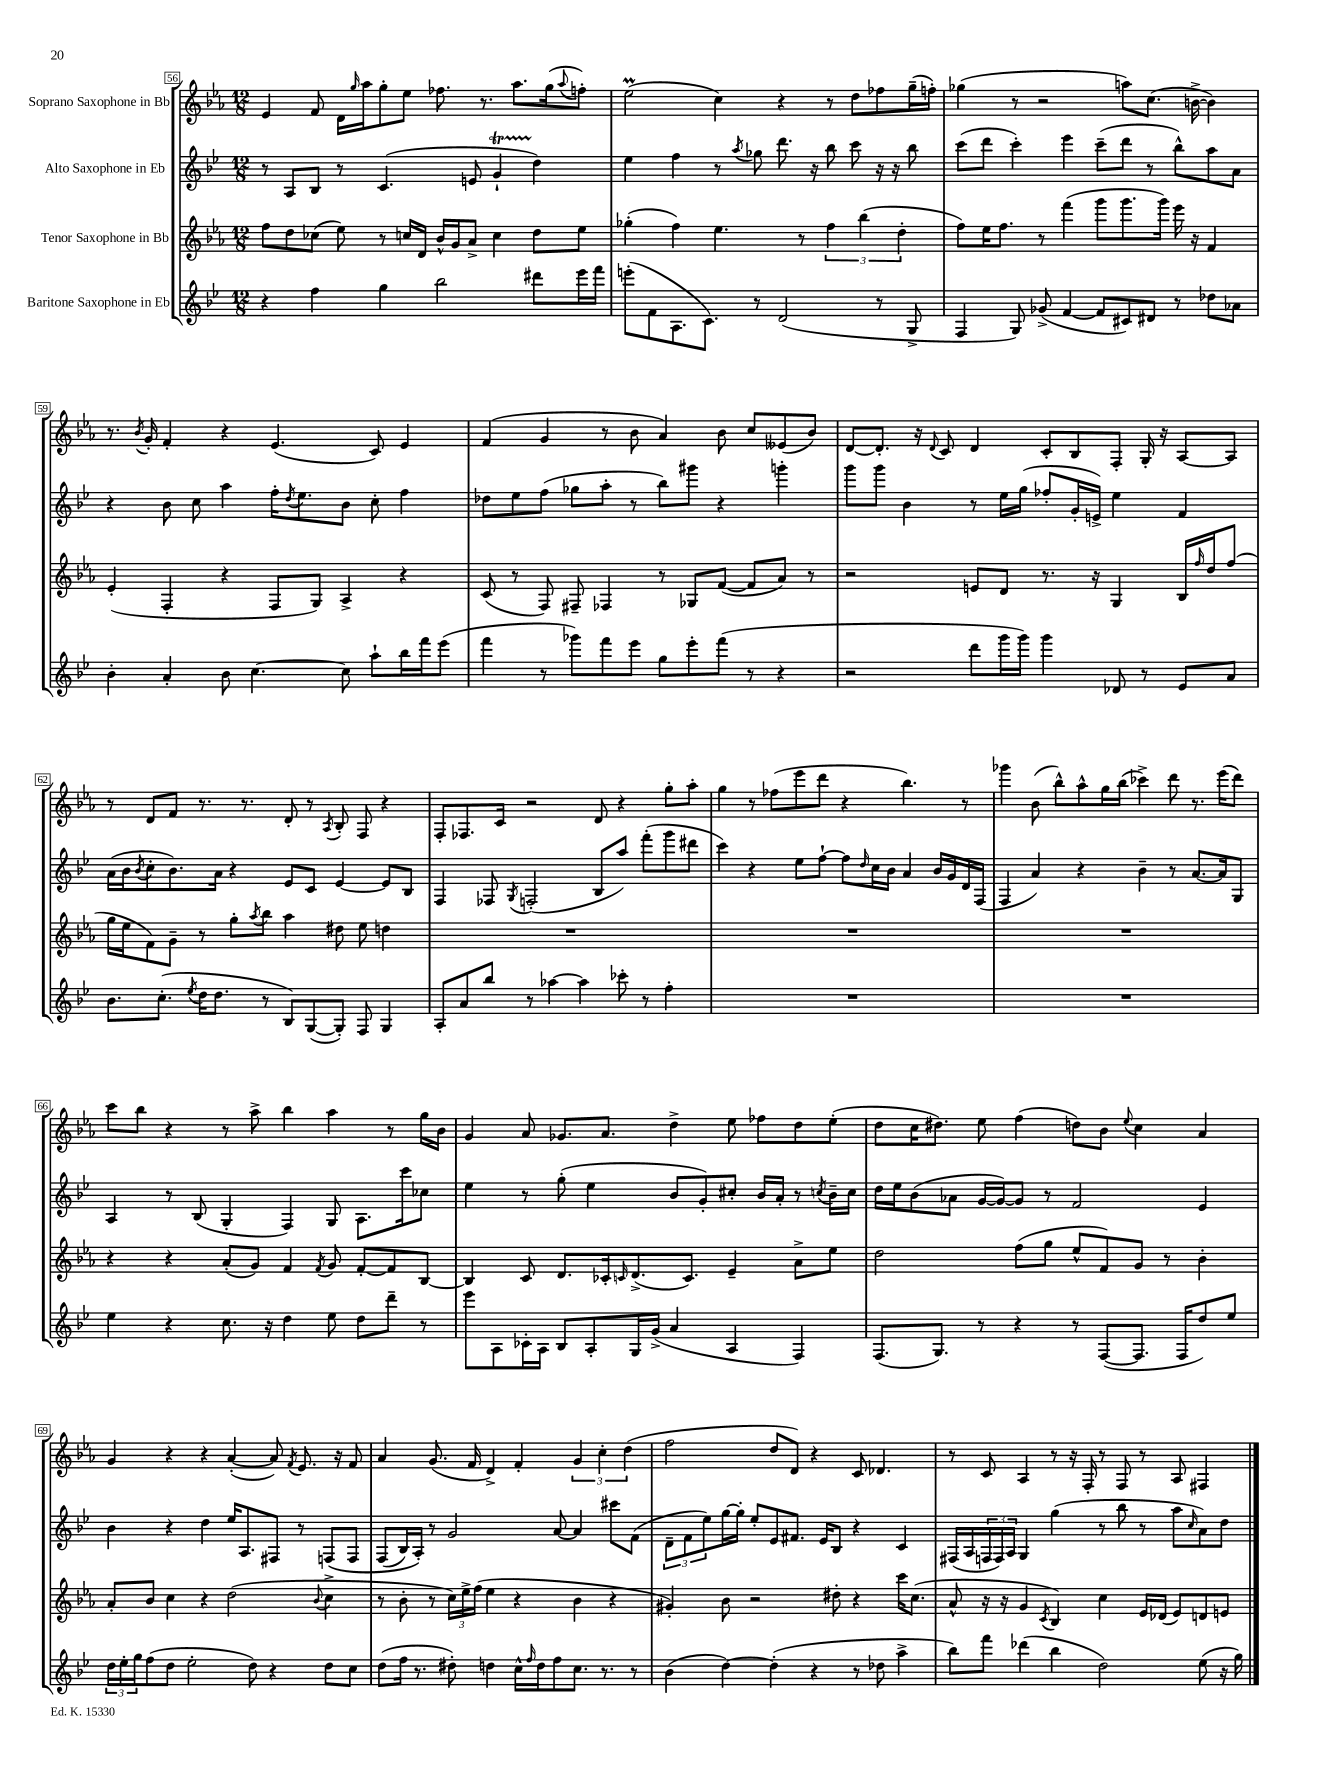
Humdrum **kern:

**kern	**kern	**kern	**kern
*part4	*part3	*part2	*part1
*staff4	*staff3	*staff2	*staff1
*I"Baritone Saxophone in Eb	*I"Tenor Saxophone in Bb	*I"Alto Saxophone in Eb	*I"Soprano Saxophone in Bb
*clefG2	*clefG2	*clefG2	*clefG2
*k[b-e-]	*k[b-e-a-]	*k[b-e-]	*k[b-e-a-]
*M12/8	*M12/8	*M12/8	*M12/8
=56	=56	=56	=56
4r	8ff\L	8r	4e-/
.	8dd\	8A/L	.
4ff\	(8cc-X\J	8B-/J	8f/
.	8ee-\)	8r	16d\LL
.	.	.	16qqgg/
.	.	.	16aa-\J
4gg\	8r	(4.c/	8gg'\
.	16ccn/LL	.	8ee-\J
.	16d/JJ	.	.
2bb-\	16b-^^/LL	.	8.ff-X\
.	16g/J	.	.
.	8a-^/J	8en/	.
.	.	.	8.r
.	4cc\	4gT`/	.
.	.	.	8.aa-\L
8ddd#X\L	8dd\L	4dd\)	.
.	.	.	(16gg\k
.	.	.	8qqaa-/
16eee-\L	8ee-\J	.	8ffn'\J)
16fff\JJ	.	.	.
=57	=57	=57	=57
(8eeen'\L	(4gg-X'\	4ee-\	(2ee-M\
8f\	.	.	.
8.A\	4ff\)	4ff\	.
8.c\J)	.	.	.
.	4.ee-\	8r	4cc\)
.	.	8qaa/	.
8r	.	8gg-X\	.
(2d/	.	8.ddd\	4r
.	8r	.	.
.	.	16r	.
.	6ff\	8bb-\	8r
.	.	8ccc\	8dd\L
.	(6bb-\	.	.
8r	.	16r	8ff-X\
.	.	16r	.
.	6dd'\	.	.
8G^/	.	8bb-\	(16gg~\L
.	.	.	16ffn'\JJ)
=58	=58	=58	=58
4F/	8ff\L)	(8ccc\L	(4gg-X\
.	16ee-\K	8ddd\J	.
.	8.ff\J	.	.
8G/)	.	4ccc'\)	8r
(8g-X^/	8r	.	2r
[4f/	(4fff\	4eee-\	.
8f/L]	8ggg\L	(8ccc~\L	.
8c#X/)	8.ggg\	8ddd\J	8aan\L)
8d#X/J	.	8r	(8.cc\J
.	16ggg\Jk)	.	.
8r	16eee-\	8bb-^^\L)	.
.	16r	.	[16bn^\
8dd-X\L	4f/	8aa\	4b\])
8a-X\J	.	8a\J	.
!!LO:LB:g=z
=59	=59	=59	=59
4b-'\	(4e-'/	4r	8.r
.	.	.	8qb-/
.	.	.	16g'/
4a'/	4F'/	8b-\	4f'/
.	.	8cc\	.
8b-\	4r	4aa\	4r
[4.cc\	.	.	.
.	8F/L	16ff'\KL	(4.e-/
.	.	8qdd/	.
.	.	8.ee-\	.
.	8G/J)	.	.
8cc\]	4A-^/	8b-\J	.
8aa`\L	.	8cc'\	8c/)
16bb-\L	4r	4ff\	4e-/
16fff\J	.	.	.
(8eee-\J	.	.	.
=60	=60	=60	=60
4fff\	(8c/	8dd-X\L	(4f/
.	8r	8ee-\	.
8r	8F/)	(8ff\J	4g/
8ggg-X\L)	8F#X~/	8gg-X\L	.
8fff\	4F-X/	8aa'\J	8r
8eee-\J	.	8r	8b-\
8gg\L	8r	8bb-\L)	4a-/)
8eee-'\	8G-X/L	8ggg#X\J	.
(8fff\J	([8f/J	4r	8b-\
8r	8f/L]	.	8cc/L
4r	8a-/J)	4gggn'\	(8e--X/
.	8r	.	8b-/J)
=61	=61	=61	=61
2r	2r	8ggg\L	[8d/L
.	.	8ggg\J	8.d'/J]
.	.	4b-\	.
.	.	.	16r
.	.	.	8qqd/
.	.	.	8c/
8ddd\L	8en/L	8r	4d/
16ggg\L	8d/J	16ee-\LL	.
16ggg\JJ)	.	(16gg\JJ	.
4ggg\	8.r	8ff-X'/L	8c'/L
.	.	16g'/L	8B-/
.	16r	16en^/JJ)	.
8d-X/	4G/	4ee-\	8F'/J
8r	.	.	16G'/
.	.	.	16r
8e-/L	16B-/LL	4f/	[8A-/L
.	16qqff/	.	.
.	16dd/J	.	.
8a/J	(8ff/J	.	8A-/J]
!!LO:LB:g=z
=62	=62	=62	=62
8.b-\L	16gg\LL	(16a\LL	8r
.	16ee-\J	16b-\J	.
.	.	8qb-/	.
.	8f\)	8cc'\	8d/L
(8.cc'\J	.	.	.
.	8g~\J	8.b-\)	8f/J
8qee-/	.	.	.
16dd\KL	8r	.	8.r
8.dd\J	.	16a\Jk	.
.	8gg'\L	4r	.
.	.	.	8.r
.	8qaa-/	.	.
8r	8bb-\J	.	.
8B-/L)	4aa-\	8e-/L	8d'/
([8G/	.	8c/J	8r
.	.	.	8qA-/
8G'/J])	8dd#X\	[4e-/	8B-'/
8F/	8ee-\	.	8F/
4G/	4ddn\	8e-/L]	4r
.	.	8B-/J	.
=63	=63	=63	=63
8A'/L	1.r	4F/	8F'/L
8a/	.	.	8.F-X/
8bb-/J	.	8F-X/	.
.	.	.	16c/Jk
.	.	8qG/	.
8r	.	(2Fn'/	2r
[4aa-X\	.	.	.
4aa-\]	.	.	.
.	.	8B-/L	8d/
8ccc-X'\	.	8aa/J)	4r
8r	.	(8fff'\L	.
4ff'\	.	8ggg\	8gg'\L
.	.	8ddd#X\J	8aa-'\J
=64	=64	=64	=64
1.r	1.r	4ccc\)	4gg\
.	.	4r	8r
.	.	.	(8ff-X\L
.	.	8ee-\L	8eee-\
.	.	[8ff`\J	8ddd\J
.	.	8ff\L]	4r
.	.	16qqdd/	.
.	.	16cc\L	.
.	.	16b-\JJ	.
.	.	4a/	4.bb-\)
.	.	16b-/LL	.
.	.	16g/	.
.	.	16d/	8r
.	.	(16F/JJ	.
=65	=65	=65	=65
1.r	1.r	4F/	4ggg-X\
.	.	4a/)	(8b-\
.	.	.	8bb-^^\L)
.	.	4r	8aa-^^\
.	.	.	16gg\L
.	.	.	(16bb-\JJ
.	.	4b-~\	4ccc-X^\)
.	.	8r	8ddd\
.	.	[8.a/L	8.r
.	.	16a/k]	(16eee-\KL
.	.	8G/J	8ddd\J)
!!LO:LB:g=z
=66	=66	=66	=66
4ee-\	4r	4A/	8ccc\L
.	.	.	8bb-\J
4r	4r	8r	4r
.	.	(8B-/	.
8.cc\	(8a-'/L	4G'/	8r
.	8g/J)	.	8aa-^\
16r	.	.	.
4dd\	4f/	4F/)	4bb-\
.	8qf/	.	.
8ee-\	8g/	8G/	4aa-\
8dd\L	[8f'/L	8.A\L	.
8ddd~\J	8f/]	.	8r
.	.	16ccc\k	.
8r	[8B-/J	8cc-X\J	16gg\LL
.	.	.	16b-\JJ
=67	=67	=67	=67
8eee-\L	4B-/]	4ee-\	4g/
8A\	.	.	.
16c-X'\L	8c/	8r	8a-/
16A\JJ	.	.	.
8B-/L	8.d/L	(8gg'\	8.g-X/L
8A'/	.	4ee-\	.
.	16c-X'/k	.	8.a-/J
.	16qqcn/	.	.
16G/L	(8.d^/	.	.
(16g^/JJ	.	.	.
4a/	.	8b-/L	4dd^\
.	8.c/J)	.	.
.	.	8g'/)	.
4A/	4e-~/	8cc#X'/J	8ee-\
.	.	16b-/LL	8ff-X\L
.	.	16a'/JJ	.
4F/)	8a-^\L	8r	8dd\
.	.	8qccn/	.
.	8ee-\J	16b-~\LL	(8ee-'\J
.	.	16cc\JJ	.
=68	=68	=68	=68
(8.F/L	2dd\	16dd\LL	8dd\L
.	.	16ee-\J	.
.	.	(8b-\	16cc\K
8.G/J)	.	.	8.dd#X\J)
.	.	8a-X\J	.
8r	.	[16g/LL	8ee-\
.	.	16g/J_)	.
4r	(8ff\L	8g/J]	(4ff\
.	8gg\J	8r	.
8r	8ee-^^/L	2f/	8ddn\L)
([8F/L	8f/)	.	8b-\J
.	.	.	8qqee-/
8.F/J]	8g/J	.	4cc\
.	8r	.	.
16F/KL	.	.	.
8dd/)	4b-'\	4e-/	4a-/
8ee-/J	.	.	.
!!LO:LB:g=z
=69	=69	=69	=69
24dd\LL	8a-'/L	4b-\	4g/
24ee-'\	.	.	.
24gg\J	.	.	.
(8ff\	8b-/J	.	.
8dd\J	4cc\	4r	4r
2ee-'\	.	.	.
.	4r	4dd\	4r
.	(2dd\	16ee-/KL	([4a-'/
.	.	8.A/	.
8dd\)	.	.	.
4r	.	8F#X/J	8a-/])
.	.	.	8qf/
.	.	8r	8.e-/
.	8qqb-/	.	.
8dd\L	4cc^\	(8Fn/L	.
.	.	.	16r
8cc\J	.	8F/J	8f/
=70	=70	=70	=70
(8dd\L	8r	(8F/L	4a-/
16ff\Jk	8b-'\	16B-/L)	.
8.r	.	16A'/JJ)	.
.	8r	8r	(8.g/
8dd#X'\)	24cc\LL)	2g/	.
.	24ee-^\	.	.
.	.	.	16f/
.	(24ff\JJ	.	.
4ddn\	4ee-\	.	4d^/)
16cc^^\LL	4r	.	4f'/
16qqff/	.	.	.
16dd\J	.	.	.
8ff\	.	[8a/	.
8.cc\J	4b-\	4a/]	6g/
.	.	.	6cc'\
8.r	.	.	.
.	4r	8ccc#X\L	.
.	.	.	(6dd\
8r	.	(8f\J	.
=71	=71	=71	=71
(4b-\	4g#X'/)	12d~\L	2ff\
.	.	12f\	.
.	.	12ee-\)	.
[4dd\)	8b-\	[16gg\L	.
.	.	16gg'\JJ]	.
.	2r	8ee-'/L	.
(4dd'\]	.	8e-/	8dd/L
.	.	8.f#X/J	8d/J)
4r	.	.	4r
.	.	16e-/KL	.
.	8dd#X'\	8B-/J	.
8r	4r	4r	8c/
8dd-X\	.	.	4.d-X/
4aa^\	16ccc\KL	4c/	.
.	(8.cc\J	.	.
=72	=72	=72	=72
8bb-\L)	8a-^^/	(16F#X/LL	8r
.	.	16A/	.
8fff\J	16r	24Fn/	8c/
.	.	24F/)	.
.	16r	.	.
.	.	24A/JJ	.
(4ddd-X\	4g/	4G/	4A-/
.	8qc/	.	.
4bb-\	4B-/)	(4gg\	8r
.	.	.	16r
.	.	.	16F'/
2dd\)	4cc\	8r	8r
.	.	8bb-\	8F/
.	16e-/LL	8r	8r
.	(16d-X/JJ	.	.
.	8e-/L)	8aa\L	8A-/
.	.	16qqcc/	.
(8ee-\	8dn/	8a\)	4F#X/
16r	8en/J	8dd\J	.
16gg\)	.	.	.
==	==	==	==
*-	*-	*-	*-
